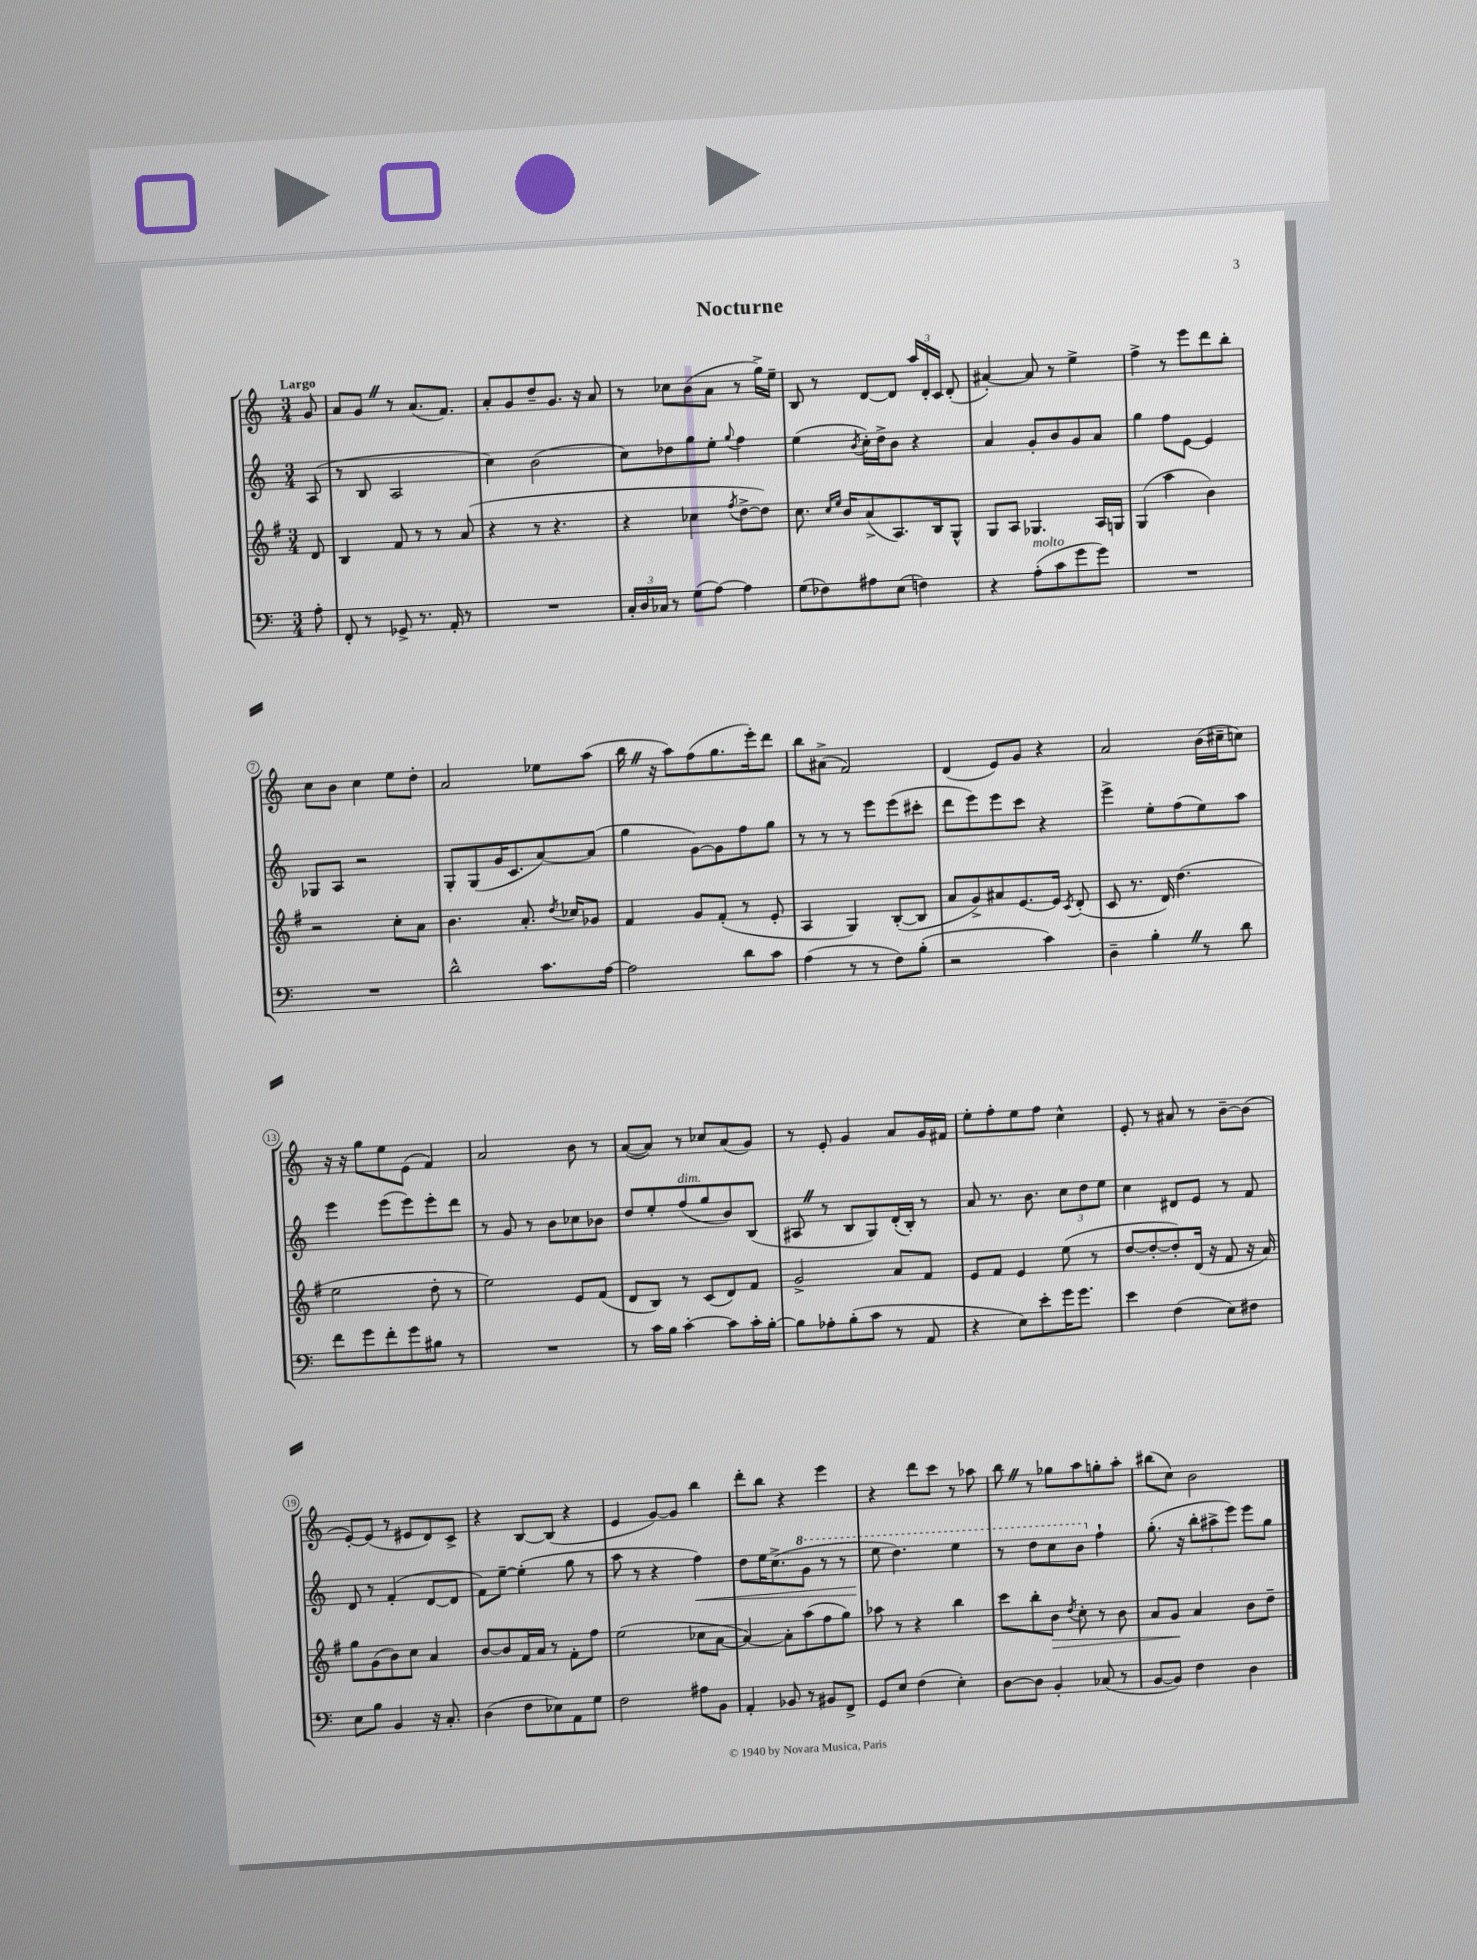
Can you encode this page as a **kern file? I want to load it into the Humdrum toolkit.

**kern	**kern	**dynam	**kern	**dynam	**kern
*part4	*part3	*part3	*part2	*part2	*part1
*staff4	*staff3	*staff3	*staff2	*staff2	*staff1
*clefF4	*clefG2	*	*clefG2	*	*clefG2
*k[]	*k[f#]	*	*k[]	*	*k[]
*M3/4	*M3/4	*	*M3/4	*	*M3/4
=	=	=	=	=	=
!	!	!	!	!	!LO:TX:a:B:t=Largo
8A'\	8d/	.	(8A/	.	8g/
=1	=1	=1	=1	=1	=1
8FF'/	4B/	.	8r	.	8a/L
8r	.	.	8B/	.	8gZ/J
8GG-X^/	8f#/	.	2A/	.	8r
8.r	8r	.	.	.	(8.a/L
.	8r	.	.	.	.
16AA'/	.	.	.	.	8.f/J)
8r	(8a/	.	.	.	.
=2	=2	=2	=2	=2	=2
2.r	4r	.	4cc\)	.	8a'/L
.	.	.	.	.	8g/
.	8r	.	(2b\	.	8dd~/
.	4.r	.	.	.	8.g/J
.	.	.	.	.	16r
.	.	.	.	.	8a/
=3	=3	=3	=3	=3	=3
24C'/LL	4r	.	8cc\L)	.	8r
24D/	.	.	.	.	.
24C-X/JJ	.	.	.	.	.
8r	.	.	8dd-X\	.	8cc-X\L
(8G\L	4cc-X\	.	8gg\	.	(8b\
[8A\J)	.	.	8ee'\J	.	8a\J
.	8qff#/	.	8qqgg/	.	.
4A\]	[8dd^\L	.	4ff\	.	8r
.	8dd\J])	.	.	.	16gg^\LL)
.	.	.	.	.	16ee~\JJ
=4	=4	=4	=4	=4	=4
(8G\L	8.cc\	.	(4ee\	.	8B/
8F-X\)	.	.	.	.	8r
.	16qqcc/LL	.	.	.	.
.	16qqee/JJ	.	.	.	.
.	16b/KL	.	.	.	.
.	.	.	8qb/	.	.
8A#X\	(8a^/	.	16cc'\LL)	.	[8d/L
.	.	.	16dd^\J	.	.
(8E\J	8.A/)	.	8b\J	.	8d/J]
4Fn\)	.	.	4r	.	24aa/LL
.	.	.	.	.	24d'/
.	16B/k	.	.	.	.
.	.	.	.	.	24c/JJ
.	8G^^/J	.	.	.	(8d'/
=5	=5	=5	=5	=5	=5
4r	8G/L	.	4a/	.	[4a#X'/)
.	8A/J	.	.	.	.
!LO:TX:a:i:t=molto	!	!	!	!	!
(8A'\L	4.G-X/	.	8g'/L	.	8a#/]
8c\	.	.	8b/	.	8r
8g\	.	.	8g/	.	4ee^\
8g\J)	16A/LL	.	8a/J	.	.
.	16Gn/JJ	.	.	.	.
=6	=6	=6	=6	=6	=6
2.r	(4G/	.	4gg\	.	4ff^\
.	4aa\	.	8ff\L	.	8r
.	.	.	[8e\J	.	8eee\L
.	4b\)	.	4e/]	.	8ddd\
.	.	.	.	.	8bb'\J
!!LO:LB:g=z
=7	=7	=7	=7	=7	=7
2.r	2r	.	8G-X/L	.	8cc\L
.	.	.	8A/J	.	8b\J
.	.	.	2r	.	4cc\
.	8cc'\L	.	.	.	8ee\L
.	8a\J	.	.	.	8dd'\J
=8	=8	=8	=8	=8	=8
2d^^\	4.b\	.	8G'/L	.	2a/
.	.	.	(8G/	.	.
.	.	.	16g/K	.	.
.	.	.	8.c/	.	.
.	8.a'/	.	.	.	.
8.c\L	.	.	[8a/)	.	8ee-X\L
.	8qdd/	.	.	.	.
.	16cc-X/KL	.	.	.	.
.	8g-X/J	.	(8a/J]	.	(8aa\J
[16A\Jk	.	.	.	.	.
=9	=9	=9	=9	=9	=9
2A\]	4f#/	.	4gg\	.	16bbZ\
.	.	.	.	.	16r
.	.	.	.	.	8aa\L)
.	8g/L	.	[8g\L)	.	(8ff\
.	(8f#'/J	.	8g\]	.	8.gg\
8d\L	8r	.	8ff\	.	.
.	.	.	.	.	16eee'\k)
8c\J	8e'/	.	8gg\J	.	8ddd\J
=10	=10	=10	=10	=10	=10
(4A\	4A/	.	8r	.	8bb\L
.	.	.	8r	.	(8a#X^\J
8r	4G/)	.	8r	.	2f/)
8r	.	.	8eee\L	.	.
8F\L)	([8B'/L	.	(8eee\	.	.
(8B'\J	8B/J]	.	8ccc#X'\J	.	.
=11	=11	=11	=11	=11	=11
2r	8a/L	.	8ddd\L	.	(4d/
.	8g^/)	.	8eee\)	.	.
.	8a#X/	.	8eee\	.	8e/L)
.	[8.e/	.	8ccc\J	.	8g/J
4c\)	.	.	4r	.	4r
.	16e/Jk]	.	.	.	.
.	8qc/	.	.	.	.
.	(8d'/	.	.	.	.
=12	=12	=12	=12	=12	=12
4D~\	8c/	.	4eee^\	.	2a/
.	8.r	.	.	.	.
4B'Z\	.	.	8ee'\L	.	.
.	16d/)	.	.	.	.
.	(4.dd\	.	(8ff\	.	.
8r	.	.	8ee\)	.	(16b\LL
.	.	.	.	.	16cc#X~\J
8d\	.	.	8aa\J	.	8ccn\J)
!!LO:LB:g=z
=13	=13	=13	=13	=13	=13
8f\L	2ee\	.	4eee\	.	16r
.	.	.	.	.	16r
8g\	.	.	.	.	8gg\L
8f'\	.	.	(8eee\L	.	8ee\
8g\	.	.	8eee\)	.	(8e\J
8B#X\J	8dd'\	.	8eee'\	.	4f/)
8r	8r	.	8ddd\J	.	.
=14	=14	=14	=14	=14	=14
2.r	2ee\)	.	8r	.	2a/
.	.	.	8g/	.	.
.	.	.	8r	.	.
.	.	.	8b\L	.	.
.	8e/L	.	8cc-X\	.	8b\
.	(8f#/J	.	8b-X\J	.	8r
=15	=15	=15	=15	=15	=15
8r	8d/L	.	8dd/L	.	([8a/L
16c\LL	8B/J)	.	8ee'/	.	8a/J])
16B\JJ	.	.	.	.	.
!	!	!	!LO:TX:a:i:t=dim.	!	!
[4c'\	8r	.	(8ff/	.	8r
.	(8c/L	.	8gg/	.	8cc-X/L
8c\L]	8d/)	.	8b/)	.	(8a/
16c'\L	8f#/J	.	(8B/J	.	8g/J)
[16B'\JJ	.	.	.	.	.
=16	=16	=16	=16	=16	=16
8B\L]	2g^/	.	8A#XZ/	.	8r
8A-X'\	.	.	8r	.	8e'/
(8B'\	.	.	8B/L	.	4g/
8c\J	.	.	8G/)	.	.
8r	8a/L	.	(16d'/L	.	8a/L
.	.	.	16B'/JJ)	.	.
8AA/	8f#/J	.	8r	.	16g/L
.	.	.	.	.	16f#X/JJ
=17	=17	=17	=17	=17	=17
4r	8e/L	.	8a/	.	8ee'\L
.	8f#/J	.	8.r	.	8ff'\
8E\L)	4e/	.	.	.	8ee\
.	.	.	8.b\	.	.
8e'\	.	.	.	.	8ff\J
16g\K	(8ee\	.	12cc\L	.	4cc^^\
8.g\J	.	.	.	.	.
.	.	.	12dd\	.	.
.	8r	.	.	.	.
.	.	.	12ee\J	.	.
=18	=18	=18	=18	=18	=18
4e\	[8dd/L	.	4cc\	.	8e'/
.	8dd'/_	.	.	.	8r
(4F\	8dd'/])	.	8d#X/L	.	8a#X/
.	(16d/Jk	.	8e/J	.	8r
.	16r	.	.	.	.
8E\L)	8f#/	.	8r	.	[8b~\L
8F#X\J	16r	.	8f/	.	(8b\J]
.	16a/)	.	.	.	.
!!LO:LB:g=z
=19	=19	=19	=19	=19	=19
8E\L	8gg\L	.	8d/	.	[8e'/L)
8B\J	(8g\	.	8r	.	(8e/J]
4BB/	8b\)	.	(4f'/	.	8r
.	8cc\J	.	.	.	8e#X/L
16r	4a/	.	[8d/L	.	8d/)
8.C'/	.	.	.	.	.
.	.	.	8d/J]	.	8c^/J
=20	=20	=20	=20	=20	=20
(4D\	[8b/L	.	8f\L)	.	4r
.	8b/]	.	[8ee~\J	.	.
8F\L	16f#/L	.	(4ee'\]	.	[8B/L
.	16a/JJ	.	.	.	.
8E-X\)	8r	.	.	.	(8B/J]
8AA\	8f#'\L	.	8gg\	.	4r
8G\J	8ff#\J	.	8r	.	.
=21	=21	=21	=21	=21	=21
2F\	(2ee\	.	8aa\	.	4e/
.	.	.	8r	.	.
.	.	.	4r	.	[8g/L)
.	.	.	.	.	8g/J]
!	!	!	!	!LO:HP:b	!
8A#X\L	8cc-X\L	.	4ff\)	<	4bb\
8BB\J	[8a\J	.	.	.	.
=22	=22	=22	=22	=22	=22
4AA'/	4a/_)	.	8dd\L	.	8ddd'\L
.	.	.	16ee\K	.	8bb\J
.	.	.	(8.cc^\	.	.
8BB-X/	8a'\L]	.	.	.	4r
*	*	*	*8va	*	*
8r	(8aa\	.	8gg\J	.	.
8BB#X/L	8ff#\	.	8r	.	4eee\
8FF^/J	8gg\J)	.	8r	.	.
=23	=23	=23	=23	=23	=23
8GG/L	8aa-X\	.	8eee\	.	4r
8E/J	8r	.	4.ddd\)	[	.
(4F\	4r	.	.	.	8ddd\L
.	.	.	.	.	8ccc\J
4E'\)	4bb\	.	4eee\	.	8r
.	.	.	.	.	8aa-X\
=24	=24	=24	=24	=24	=24
[8D\L	8ccc\L	.	8r	.	8bbZ\
8D\J]	8bb'\	.	8ddd\L	.	8r
!	!	!LO:HP:b	!	!	!
4BB'/	8b\J	>	8ccc\	.	8gg-X\L
.	8qdd/	.	.	.	.
.	8cc'\	.	8bb\J	.	8aa\
*	*	*	*X8va	*	*
(8C-X/	8r	.	4ff`\	.	8ggn'\
8r	8b\	.	.	.	8aa'\J
=25	=25	=25	=25	=25	=25
[8BB/L	8a/L	.	(8.gg'\	.	(8bb#X\L
8BB/J])	8g/J	.	.	.	8cc\J)
.	.	.	16r	.	.
4F\	4a/	]	12bb'\L	.	2b\
.	.	.	12aa#X^\	.	.
.	.	.	12eee\J)	.	.
4D\	8b\L	.	8eee\L	.	.
.	8dd~\J	.	8gg\J	.	.
==	==	==	==	==	==
*-	*-	*-	*-	*-	*-
